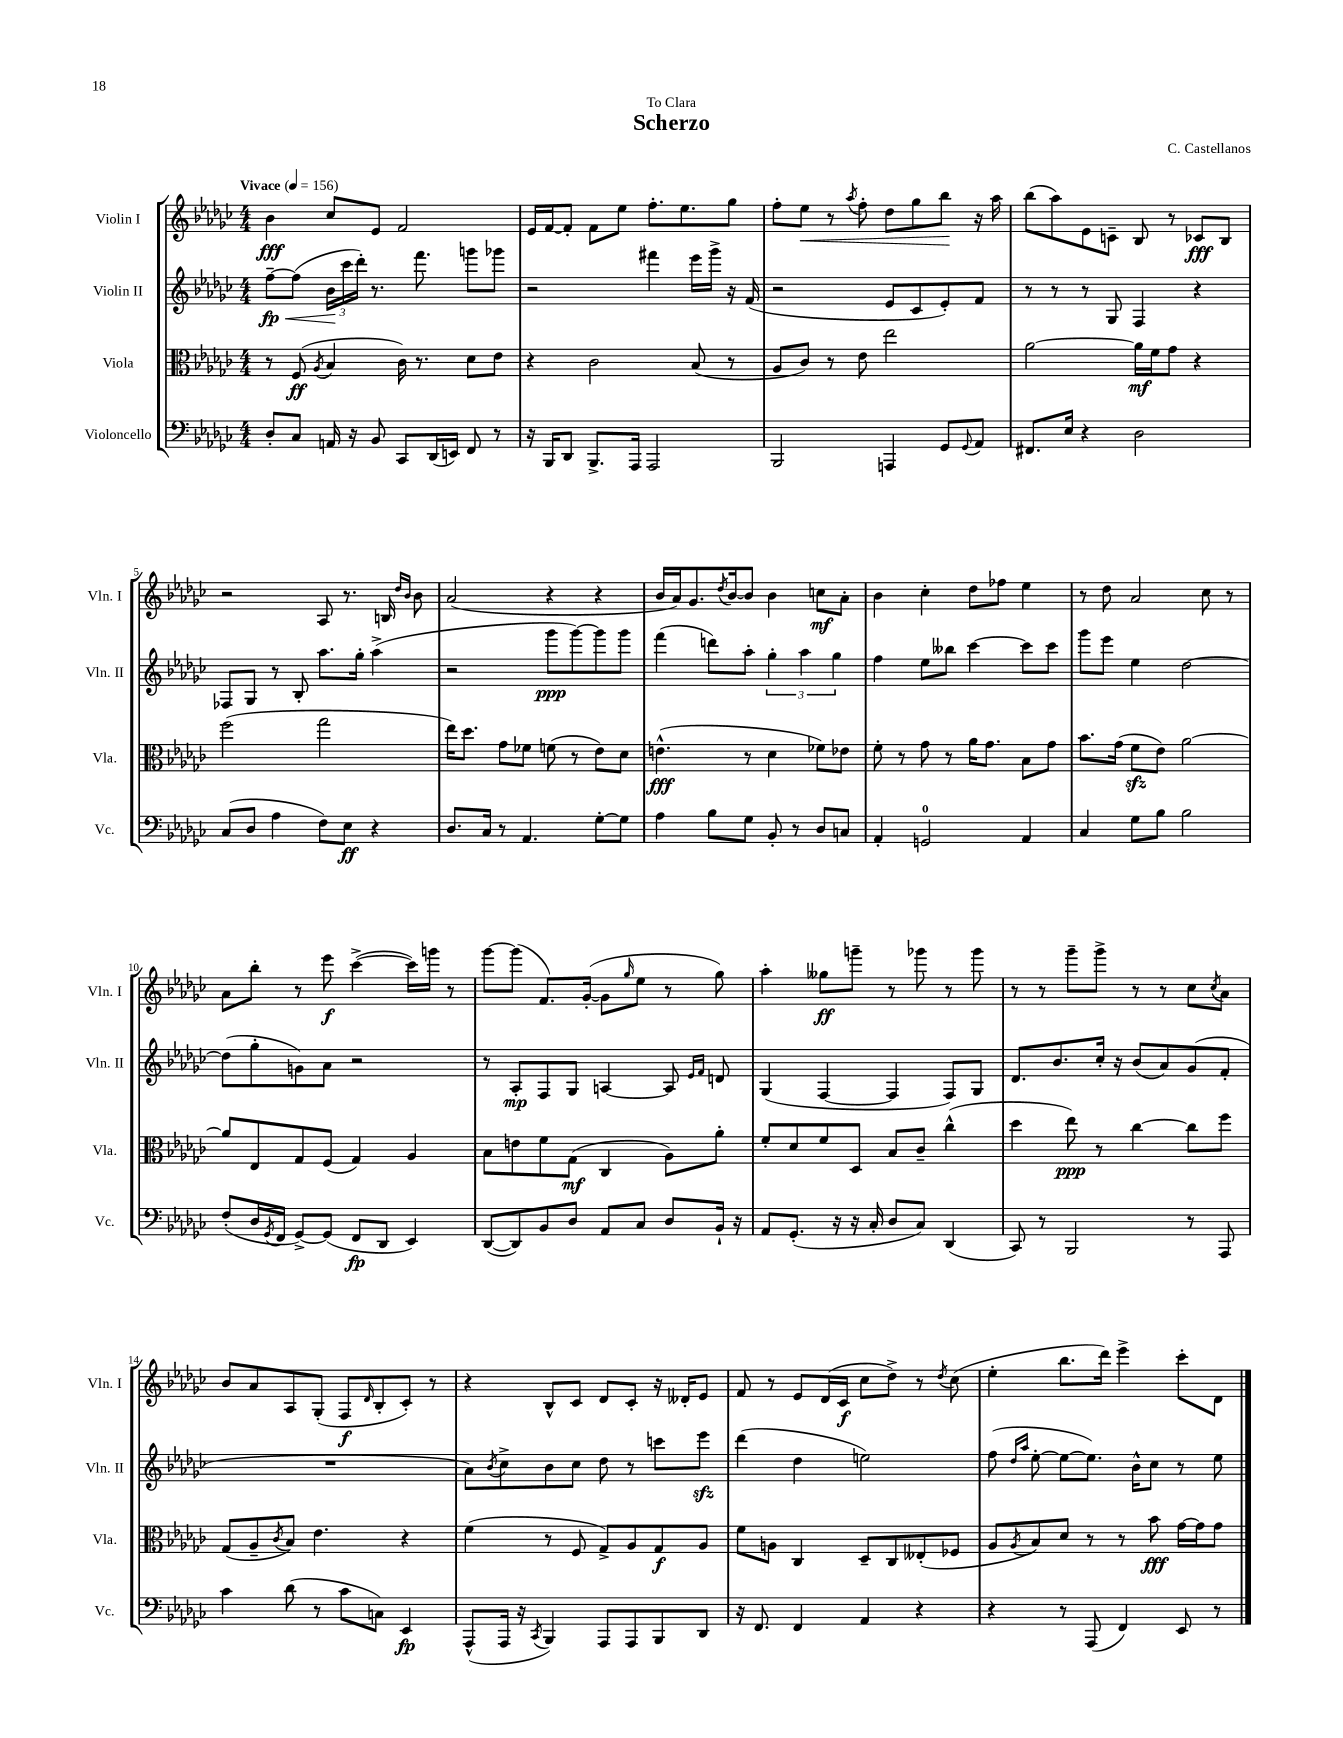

**kern	**kern	**kern	**kern
*staff4	*staff3	*staff2	*staff1
*clefF4	*clefC3	*clefG2	*clefG2
*k[b-e-a-d-g-c-]	*k[b-e-a-d-g-c-]	*k[b-e-a-d-g-c-]	*k[b-e-a-d-g-c-]
*M4/4	*M4/4	*M4/4	*M4/4
*MM156	*MM156	*MM156	*MM156
8D-'	8r	[8ff~	4b-
8C-	(8F	(8ff]	.
.	8qA-	.	.
16AA	4B-	24b-	8cc-
.	.	24ccc-	.
16r	.	.	.
.	.	24ddd-')	.
8BB-	.	8.r	8e-
8CC-	16c-)	.	2f
.	8.r	8.fff	.
(16DD-	.	.	.
16EE)	.	.	.
8FF	8d-	8ggg	.
8r	8e-	8ggg-	.
=	=	=	=
16r	4r	2r	16e-
16BBB-	.	.	[16f
8DD-	.	.	8f']
8.BBB-^	2c-	.	8f
.	.	.	8ee-
16AAA-	.	.	.
2AAA-	.	4fff#	8.ff'
.	.	.	8.ee-
.	(8B-	16eee-	.
.	.	16ggg-^	.
.	8r	16r	8gg-
.	.	(16f	.
=	=	=	=
2BBB-	8A-	2r	8ff'
.	8c-)	.	8ee-
.	8r	.	8r
.	.	.	8qaa-
.	8e-	.	8ff'
4AAA	2ee-	8e-	8dd-
.	.	8c-	8gg-
8GG-	.	8e-')	8bb-
8qqGG-	.	.	.
8AA-	.	8f	16r
.	.	.	16aa-
=	=	=	=
8.FF#	[2a-	8r	(8bb-
.	.	8r	8aa-)
16E-	.	.	.
4r	.	8r	8e-
.	.	8G-	8c~
2D-	16a-]	4F	8B-
.	16f	.	.
.	8g-	.	8r
.	4r	4r	8c-
.	.	.	8B-
=	=	=	=
(8C-	(2ff	8F-	2r
8D-	.	8G-	.
4A-	.	8r	.
.	.	8B-'	.
8F)	2gg-	8.aa-	8A-
8E-	.	.	8.r
.	.	16gg-'	.
4r	.	(4aa-^	.
.	.	.	16B
.	.	.	16qqdd-
.	.	.	16qqb-
.	.	.	8b-
=	=	=	=
8.D-	16ee-)	2r	(2a-
.	8.dd-	.	.
16C-	.	.	.
8r	8g-	.	.
4.AA-	8f-	.	.
.	(8f	8ggg-	4r
.	8r	[8ggg-)	.
[8G-'	8e-)	8ggg-]	4r
8G-]	8d-	8ggg-	.
=	=	=	=
4A-	(4.e^^	(4fff	16b-
.	.	.	16a-)
.	.	.	8.g-
8B-	.	8ddd)	.
.	.	.	8qdd-
.	.	.	[16b-
8G-	8r	8aa-'	8b-]
8BB-'	4d-	6gg-'	4b-
8r	.	.	.
.	.	6aa-	.
8D-	8f-)	.	8cc
.	.	6gg-	.
8C	8e-	.	8a-'
=	=	=	=
4AA-'	8f'	4ff	4b-
.	8r	.	.
2GG	8g-	8ee-	4cc-'
.	8r	8bb--	.
.	16a-	[4ccc-	8dd-
.	8.g-	.	.
.	.	.	8ff-
4AA-	8B-	8ccc-]	4ee-
.	8g-	8ccc-	.
=	=	=	=
4C-	8.b-	8ggg-	8r
.	.	8eee-	8dd-
.	(16g-	.	.
8G-	8f	4ee-	2a-
8B-	8e-)	.	.
2B-	[2a-	[2dd-	.
.	.	.	8cc-
.	.	.	8r
=	=	=	=
(8F'	8a-]	(8dd-]	8a-
16D-	8E-	8gg-'	8bb-'
8qGG-	.	.	.
16FF	.	.	.
[8GG-^)	8G-	8g)	8r
(8GG-]	(8F	8a-	8eee-
8FF	4G-)	2r	([4ccc-^
8DD-	.	.	.
4EE-)	4A-	.	16ccc-])
.	.	.	16ggg
.	.	.	8r
=	=	=	=
([8DD-	8B-	8r	[8ggg-
8DD-])	8e	8A-'	(8ggg-]
8BB-	8f	8F	8.f)
8D-	(8G-	8G-	.
.	.	.	([16g-'
8AA-	4C-	[4A	8g-]
.	.	.	16qqgg-
8C-	.	.	8ee-
8D-	8A-)	8A]	8r
.	.	16qqe-	.
.	.	16qqf	.
16BB-`	8a-'	8d	8gg-)
16r	.	.	.
=	=	=	=
8AA-	8f'	(4G-	4aa-'
(8.GG-'	8d-	.	.
.	8f	[4F	8gg--
16r	.	.	.
16r	8D-	.	8ggg~
16C-'	.	.	.
8D-	8B-	4F]	8r
8C-)	8c-~	.	8ggg-
(4DD-	(4cc-^^	8F)	8r
.	.	8G-	8ggg-
=	=	=	=
8CC-)	4dd-	8.d-	8r
8r	.	.	8r
.	.	8.b-	.
2BBB-	8ee-)	.	8ggg-~
.	8r	16cc-'	8ggg-^
.	.	16r	.
.	[4cc-	(8b-	8r
.	.	8a-)	8r
8r	8cc-]	(8g-	8cc-
.	.	.	8qcc-
8AAA-	8ff	8f'	8a-
=	=	=	=
4c-	(8G-	1r	8b-
.	8A-~	.	8a-
.	8qc-	.	.
(8d-	8B-)	.	8A-
8r	4.e-	.	(8G-'
8c-	.	.	8F
.	.	.	16qqd-
8C)	.	.	8B-'
4EE-	4r	.	8c-')
.	.	.	8r
=	=	=	=
(8AAA-^^	(4f	8a-)	4r
.	.	8qb-	.
16AAA-	.	8cc-^	.
16r	.	.	.
8qCC-	.	.	.
4BBB-)	8r	8b-	8B-^^
.	8F	8cc-	8c-
8AAA-	8G-^)	8dd-	8d-
8AAA-	8A-	8r	8c-'
8BBB-	8G-	8ccc	16r
.	.	.	16d--'
8DD-	8A-	8eee-	8e-
=	=	=	=
16r	8f	(4ddd-	8f
8.FF	.	.	.
.	8A	.	8r
4FF	4C-	4dd-	8e-
.	.	.	(16d-
.	.	.	16c-
4AA-	8D-~	2ee)	8cc-
.	8C-	.	8dd-^)
4r	(8E--'	.	8r
.	.	.	8qdd-
.	8F-	.	(8cc-
=	=	=	=
4r	8A-	(8ff	4ee-'
.	.	16qqdd-	.
.	8qA-	16qqaa-	.
.	8B-)	[8ee-'	.
8r	8d-	8ee-_	8.bb-
(8AAA-	8r	8.ee-])	.
.	.	.	16ddd-)
4FF)	8r	.	4eee-^
.	.	16b-^^	.
.	8b-	8cc-	.
8EE-	[16g-	8r	8ccc-'
.	16g-]	.	.
8r	8g-	8ee-	8d-
==	==	==	==
*-	*-	*-	*-
